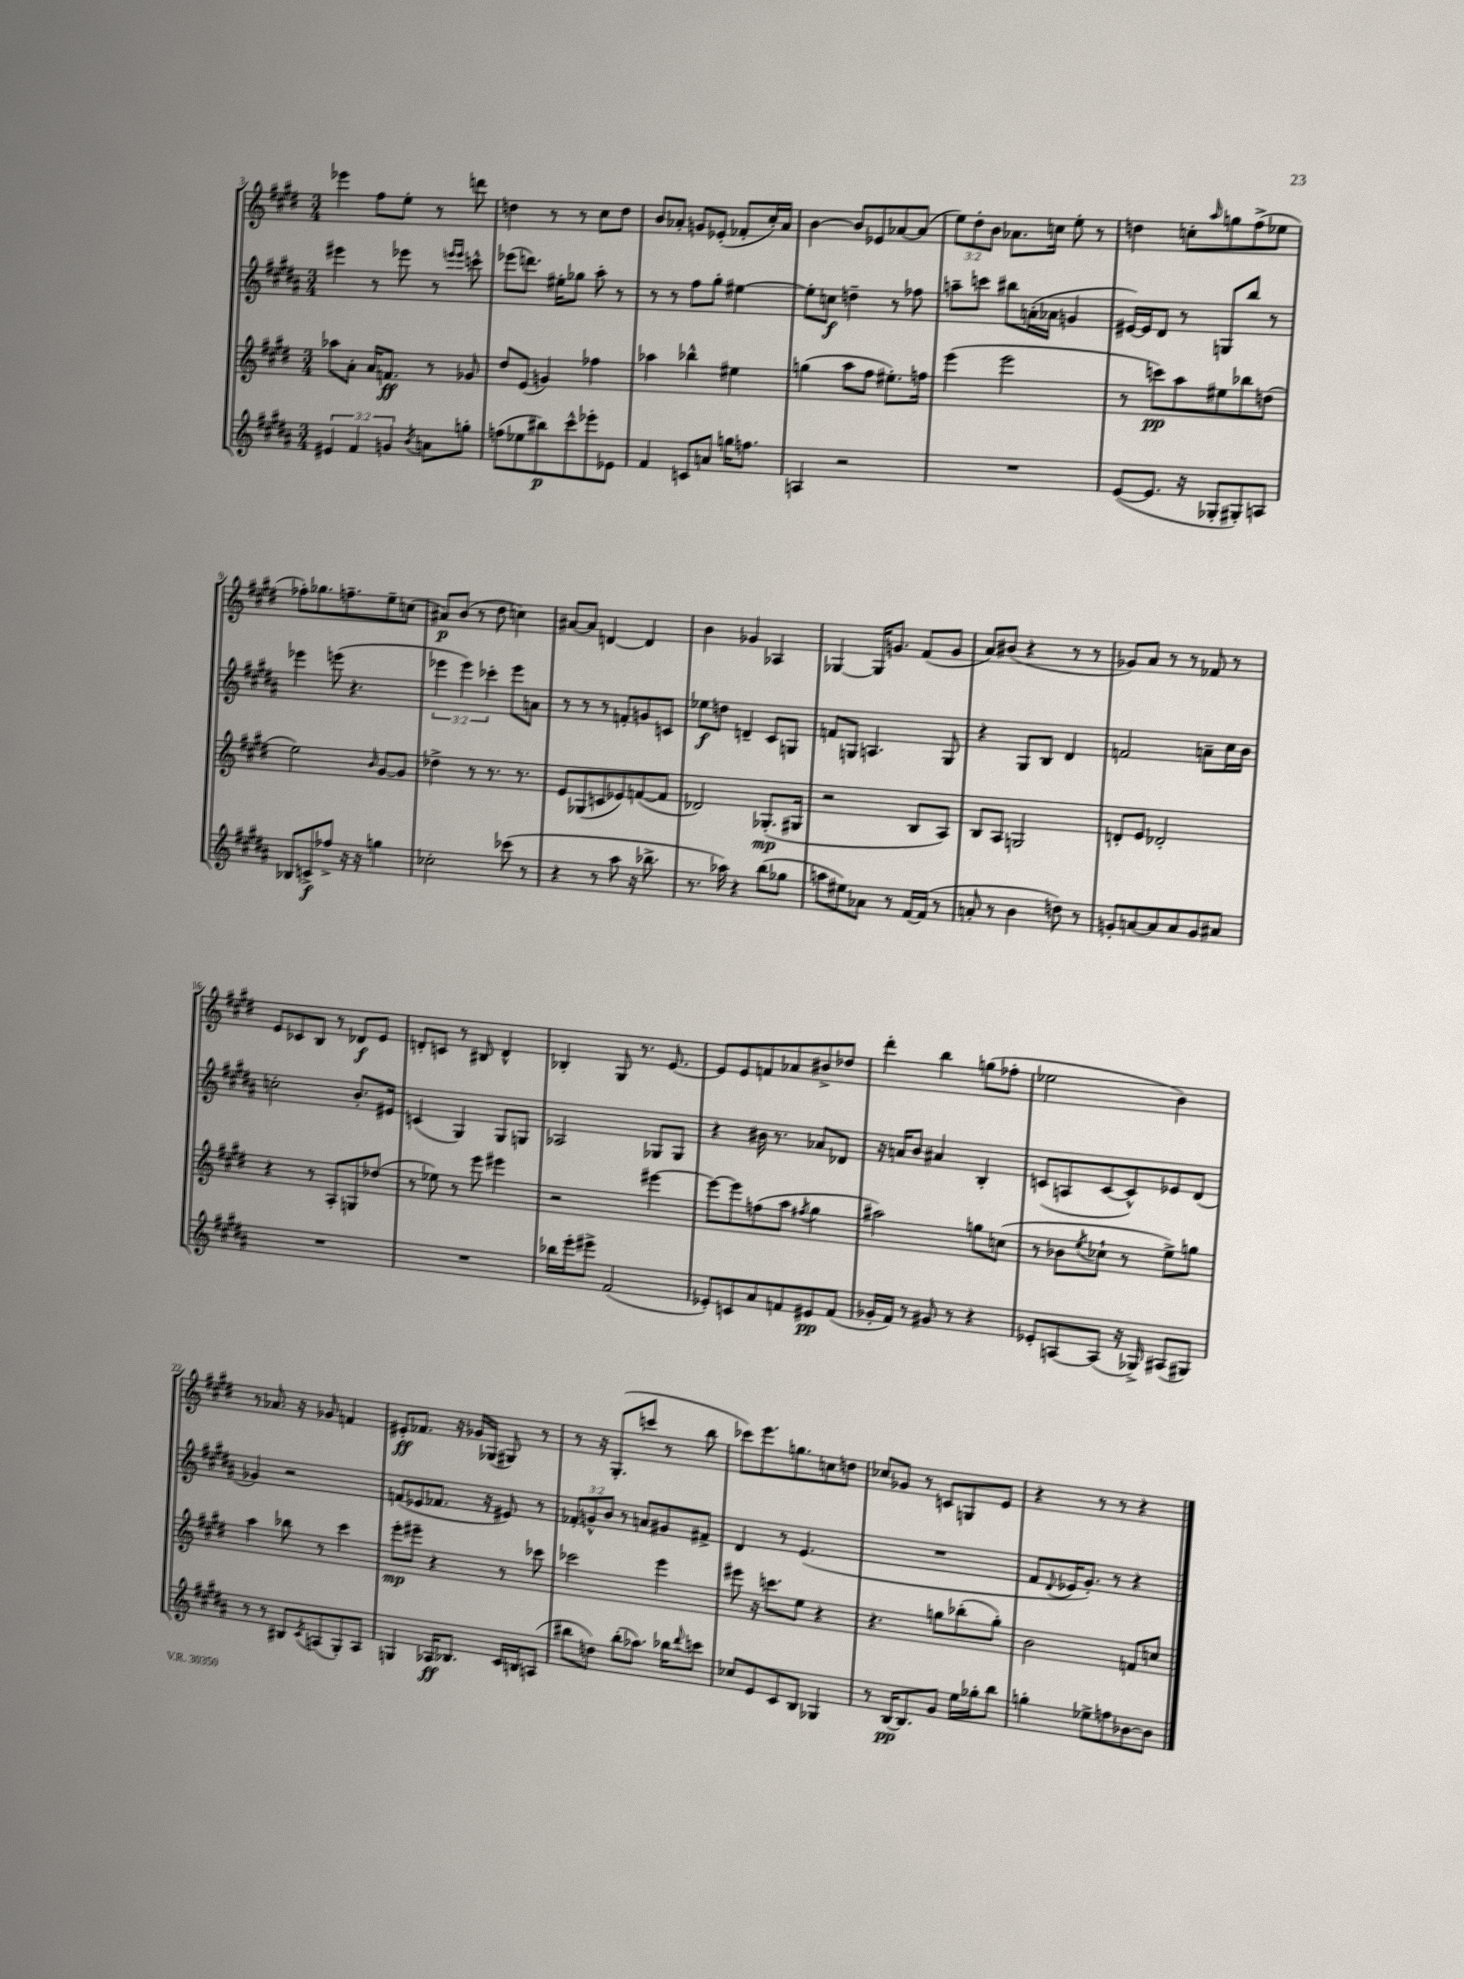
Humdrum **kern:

**kern	**dynam	**kern	**dynam	**kern	**dynam	**kern	**dynam
*part4	*part4	*part3	*part3	*part2	*part2	*part1	*part1
*staff4	*staff4	*staff3	*staff3	*staff2	*staff2	*staff1	*staff1
*clefG2	*	*clefG2	*	*clefG2	*	*clefG2	*
*k[f#c#g#d#a#]	*	*k[f#c#g#d#]	*	*k[f#c#g#d#a#]	*	*k[f#c#g#d#]	*
*M3/4	*	*M3/4	*	*M3/4	*	*M3/4	*
=3	=3	=3	=3	=3	=3	=3	=3
6e#X/	.	8aa-X\L	.	4eee#X\	.	4eee-X\	.
.	.	8a'\J	.	.	.	.	.
6f#/	.	.	.	.	.	.	.
.	.	16a/KL	.	8r	.	8ff#\L	.
.	.	8.fn/J	ff	.	.	.	.
6gn/	.	.	.	.	.	.	.
.	.	.	.	8eee-X\	.	8ee'\J	.
8qb/	.	.	.	.	.	.	.
8an\L	.	8r	.	8r	.	8r	.
.	.	.	.	16qqeeen/LL	.	.	.
.	.	.	.	16qqeee/JJ	.	.	.
8ggn'\J	.	8g-X/	.	8cccn^^\	.	8dddn\	.
=4	=4	=4	=4	=4	=4	=4	=4
(8ffn\L	.	8dd#/L	.	(8eee-X\L	.	4ddn\	.
8ee-X\	.	(8e/J	.	8.dddn\J)	.	.	.
8bb#X\)	p	4gn/)	.	.	.	8r	.
.	.	.	.	16ee#X'\KL	.	.	.
8ccc#^^\	.	.	.	8gg-X\J	.	8r	.
8eee-X'\	.	4ff-X\	.	8aa#'\	.	8cc#\L	.
8e-X\J	.	.	.	8r	.	8dd\J	.
=5	=5	=5	=5	=5	=5	=5	=5
4f#/	.	4aa-X\	.	8r	.	8b/L	.
.	.	.	.	8r	.	8a-X'/J	.
8cn/L	.	4bb-X^^\	.	8ff#\L	.	8gn/L	.
8an/J	.	.	.	8gg#'\J	.	(8e-X'/J	.
16ggn\KL	.	4ee#X\	.	[4ee#X\	.	8f-X'/L	.
8.ffn\J	.	.	.	.	.	.	.
.	.	.	.	.	.	16cc#'/L)	.
.	.	.	.	.	.	16a-/JJ	.
=6	=6	=6	=6	=6	=6	=6	=6
4An/	.	(4ggn\	.	8ee#'\L]	.	[4b\	.
.	.	.	.	8ccn\J	f	.	.
2r	.	8aa\L	.	4ddn~\	.	8b/L]	.
.	.	8ff#\J	.	.	.	8e-X/	.
.	.	8.ee#X'\L)	.	8r	.	[8a-X/	.
.	.	.	.	8ff-X\	.	(8a-/J]	.
.	.	16ffn\Jk	.	.	.	.	.
=7	=7	=7	=7	=7	=7	=7	=7
2.r	.	(4eee\	.	8aan~\L	.	12ee\L)	.
.	.	.	.	.	.	12dd#'\	.
.	.	.	.	8cccn\J	.	.	.
.	.	.	.	.	.	12b\J	.
.	.	2eee\	.	8bb#X\L	.	8.a-X\L	.
.	.	.	.	(16an'\L	.	.	.
.	.	.	.	16a-X\JJ	.	16ccn\Jk	.
.	.	.	.	4gn/	.	8ee'\	.
.	.	.	.	.	.	8r	.
=8	=8	=8	=8	=8	=8	=8	=8
([8e/L	.	8r	.	[16e#X/LL)	.	4ddn\	.
.	.	.	.	16e#/J]	.	.	.
8.e/J]	.	8cccn\L)	pp	8d#/J	.	.	.
.	.	8aa\	.	8r	.	8ccn'\L	.
16r	.	.	.	.	.	.	.
.	.	.	.	.	.	16qqaa/	.
8G-X'/L	.	8ee#X\	.	8Gn/L	.	8ggn\	.
8G#X'/)	.	8bb-X\	.	8bb/J	.	(8ff#^\	.
8An/J	.	(8ddn\J	.	8r	.	8ee-X\J	.
!!LO:LB:g=z
=9	=9	=9	=9	=9	=9	=9	=9
8B-X/L	.	2ee\)	.	4eee-X\	.	8ff-X'\L)	.
8cn^/	f	.	.	.	.	8.gg-X\	.
8ff-X^/J	.	.	.	(8eeen\	.	.	.
.	.	.	.	.	.	8.ffn~\	.
16r	.	.	.	4.r	.	.	.
16r	.	.	.	.	.	.	.
.	.	16qqb/	.	.	.	.	.
4ggn\	.	[8g#/L	.	.	.	8ee~\	.
.	.	8g#/J]	.	.	.	(8ccn\J	.
=10	=10	=10	=10	=10	=10	=10	=10
2cc-X'\	.	4dd-X^\	.	6eee-X\	.	8a#X/L)	p
.	.	.	.	.	.	(8b/J	.
.	.	.	.	6eee-\)	.	.	.
.	.	8r	.	.	.	8r	.
.	.	.	.	6ccc-X'\	.	.	.
.	.	8.r	.	.	.	8dd#\	.
(8ccc-X\	.	.	.	8eee-\L	.	4ccn\)	.
.	.	8.r	.	.	.	.	.
8r	.	.	.	8an\J	.	.	.
=11	=11	=11	=11	=11	=11	=11	=11
4r	.	8e/L	.	8r	.	[8a#X/L	.
.	.	(8G-X/	.	8r	.	8a#/J]	.
8r	.	8cn/	.	8r	.	[4dn/	.
8aa#\	.	8e-X/)	.	8fn'/L	.	.	.
16r	.	([8fn/	.	8gn/	.	4d/]	.
8.bb-X^\	.	.	.	.	.	.	.
.	.	8f/J]	.	8cn/J	.	.	.
=12	=12	=12	=12	=12	=12	=12	=12
8.r	.	2d-X/)	.	8ee-X\L	f	4b\	.
.	.	.	.	8ddn\J	.	.	.
16aa-X\)	.	.	.	.	.	.	.
4r	.	.	.	4dn~/	.	4g-X/	.
(8bb\L	.	(8.G-X'/L	mp	8c#/L	.	4A-X/	.
8gg-X\J	.	.	.	8Gn/J	.	.	.
.	.	16G#X/Jk	.	.	.	.	.
=13	=13	=13	=13	=13	=13	=13	=13
8aan\L	.	2r	.	8fn/L	.	[4G-X/	.
8ee#X\)	.	.	.	8Gn/J	.	.	.
8a-X\J	.	.	.	4.An/	.	16G-/KL]	.
.	.	.	.	.	.	8.gn/J	.
8r	.	.	.	.	.	.	.
[16f#/LL	.	8B/L	.	.	.	(8f#/L	.
(16f#/JJ]	.	.	.	.	.	.	.
8r	.	8A/J)	.	8G/	.	8g/J	.
=14	=14	=14	=14	=14	=14	=14	=14
8an'/	.	8B/L	.	4r	.	8a/L)	.
8r	.	8A/J	.	.	.	(8b#X/J	.
4b\	.	2Gn/	.	8G#/L	.	4r	.
.	.	.	.	8B/J	.	.	.
8ddn\)	.	.	.	4d#/	.	8r	.
8r	.	.	.	.	.	8r	.
=15	=15	=15	=15	=15	=15	=15	=15
8gn'/L	.	8dn'/L	.	2fn/	.	8g-X/L)	.
[8an/	.	8e/J	.	.	.	8a/J	.
8a/]	.	2d-X'/	.	.	.	8r	.
8a/	.	.	.	.	.	8r	.
8g/	.	.	.	8an~\L	.	8f-X/	.
8a#X/J	.	.	.	16cc#\L	.	8r	.
.	.	.	.	16b\JJ	.	.	.
!!LO:LB:g=z
=16	=16	=16	=16	=16	=16	=16	=16
2.r	.	4r	.	2ccn'\	.	8e/L	.
.	.	.	.	.	.	8c-X/	.
.	.	8r	.	.	.	8B/J	.
.	.	8A'/L	.	.	.	8r	.
.	.	8Gn/	.	8.b'/L	.	8d-X/L	f
.	.	(8dd-X/J	.	.	.	8e/J	.
.	.	.	.	16e#X/Jk	.	.	.
=17	=17	=17	=17	=17	=17	=17	=17
2.r	.	8r	.	(4cn/	.	8dn'/L	.
.	.	8ee-X\)	.	.	.	8cn/J	.
.	.	8r	.	4G#/)	.	8r	.
.	.	8eee\	.	.	.	8B#X/	.
.	.	4eee#X\	.	8G#/L	.	4d^^/	.
.	.	.	.	8Gn/J	.	.	.
=18	=18	=18	=18	=18	=18	=18	=18
16bb-X\LL	.	2r	.	2A-X/	.	4B-X'/	.
16eee'\J	.	.	.	.	.	.	.
8eee#X^\J	.	.	.	.	.	.	.
(2f#/	.	.	.	.	.	8G#/	.
.	.	.	.	.	.	8.r	.
.	.	[4eee#X\	.	8G-X/L	.	.	.
.	.	.	.	.	.	[8.e/	.
.	.	.	.	8G-/J	.	.	.
=19	=19	=19	=19	=19	=19	=19	=19
8e-X'/L)	.	8eee#\L_	.	4r	.	8e/L]	.
8cn/	.	8eee#\]	.	.	.	8e/	.
8a#/	.	(8ffn\	.	16b#X\	.	8fn/	.
.	.	.	.	8.r	.	.	.
8fn/	.	8aa\J	.	.	.	8a-X/	.
.	.	8qff#X/	.	.	.	.	.
8e#X/	pp	4gg#\	.	8a-X/L	.	8b#X^/	.
(8f/J	.	.	.	8d-X/J	.	8dd-X/J	.
=20	=20	=20	=20	=20	=20	=20	=20
16g-X'/LL	.	2aa#X\)	.	16r	.	4ddd#'\	.
16f#/JJ)	.	.	.	16an/KL	.	.	.
8r	.	.	.	8b/J	.	.	.
8g#X/	.	.	.	4a#X/	.	4bb\	.
8r	.	.	.	.	.	.	.
4r	.	8ggn\L	.	4B'/	.	(8ggn\L	.
.	.	(8ccn\J	.	.	.	8ff-X'\J	.
=21	=21	=21	=21	=21	=21	=21	=21
8e-X'/L	.	8r	.	(8cn/L	.	2ee-X\	.
[8An/	.	8b-X\L	.	8An/	.	.	.
.	.	8qee/	.	.	.	.	.
(8A/J]	.	8cc-X`\J	.	[8c/	.	.	.
16r	.	8r	.	8c^^/])	.	.	.
16G-X^/)	.	.	.	.	.	.	.
(8A#X/L	.	8ee^\L)	.	8e-X/	.	4b\)	.
8G#X/J)	.	8ggn\J	.	(8d#/J	.	.	.
!!LO:LB:g=z
=22	=22	=22	=22	=22	=22	=22	=22
8r	.	4aa\	.	4g-X/)	.	8r	.
8r	.	.	.	.	.	8.a-X/	.
8B#X/L	.	8bb-X\	.	2r	.	.	.
.	.	.	.	.	.	16r	.
8qc#/	.	.	.	.	.	.	.
(8An/	.	8r	.	.	.	8g-X/	.
8G#'/)	.	4ccc#\	.	.	.	4fn/	.
8A/J	.	.	.	.	.	.	.
=23	=23	=23	=23	=23	=23	=23	=23
4Gn/	.	8eee'\L	mp	(8fn/L	.	8e#X'/L	ff
.	.	8eee#X~\J	.	8e-X/	.	8.f-X/J	.
16A-X/KL	ff	4r	.	8.f-X/J	.	.	.
8.B-X/J	.	.	.	.	.	16r	.
.	.	.	.	.	.	16g-X/LL	.
.	.	.	.	16r	.	(16G-X/JJ	.
16c#/LL	.	8r	.	8e#X/)	.	8G#X/)	.
16Bn/J	.	.	.	.	.	.	.
(8An/J	.	8ccc-X\	.	8r	.	8r	.
=24	=24	=24	=24	=24	=24	=24	=24
8bb#X\L	.	2ccc-X\	.	12f-X'/L	.	8r	.
.	.	.	.	12gn^^/	.	.	.
8ddn\J)	.	.	.	.	.	16r	.
.	.	.	.	12b/J	.	.	.
.	.	.	.	.	.	(8.G#'/L	.
(8bb#'\L	.	.	.	8r	.	.	.
8.aa-X\J)	.	.	.	8an/L	.	8cccn/J	.
.	.	4eee\	.	8g#X/	.	8r	.
16bb-X\KL	.	.	.	.	.	.	.
8qqddd#/	.	.	.	.	.	.	.
8cccn\J	.	.	.	8f#X^/J	.	8bb\	.
=25	=25	=25	=25	=25	=25	=25	=25
8cc-X/L	.	8eee#X\	.	4d#/	.	8ccc-X\L)	.
8e/	.	16r	.	.	.	8.eee\	.
.	.	8.cccn\L	.	.	.	.	.
8c#/	.	.	.	8r	.	.	.
.	.	.	.	.	.	8.ggn\	.
8B/J	.	8ee\J	.	(4.e/	.	.	.
4G-X/	.	4r	.	.	.	8ccn\	.
.	.	.	.	.	.	8ddn\J	.
=26	=26	=26	=26	=26	=26	=26	=26
8r	.	4.r	.	2.r	.	8cc-X/L	.
[16B/KL	pp	.	.	.	.	8g-X/J	.
8.B/]	.	.	.	.	.	.	.
.	.	.	.	.	.	8r	.
8g#/J	.	8ggn\L	.	.	.	8cn/L	.
16ee\LL	.	(8bb-X'\	.	.	.	8Gn/	.
16gg-X'\J	.	.	.	.	.	.	.
8bb\J	.	8gg'\J)	.	.	.	8e/J	.
=27	=27	=27	=27	=27	=27	=27	=27
4ggn'\	.	2b\	.	8f#/L	.	4r	.
.	.	.	.	8qqd#/	.	.	.
.	.	.	.	16e-X/K	.	.	.
.	.	.	.	8.g#'/J)	.	.	.
8ee-X^\L	.	.	.	.	.	8r	.
8ffn\	.	.	.	8r	.	8r	.
[8b-X\	.	8fn/L	.	4r	.	4r	.
8b-\J]	.	8ccn/J	.	.	.	.	.
==	==	==	==	==	==	==	==
*-	*-	*-	*-	*-	*-	*-	*-
